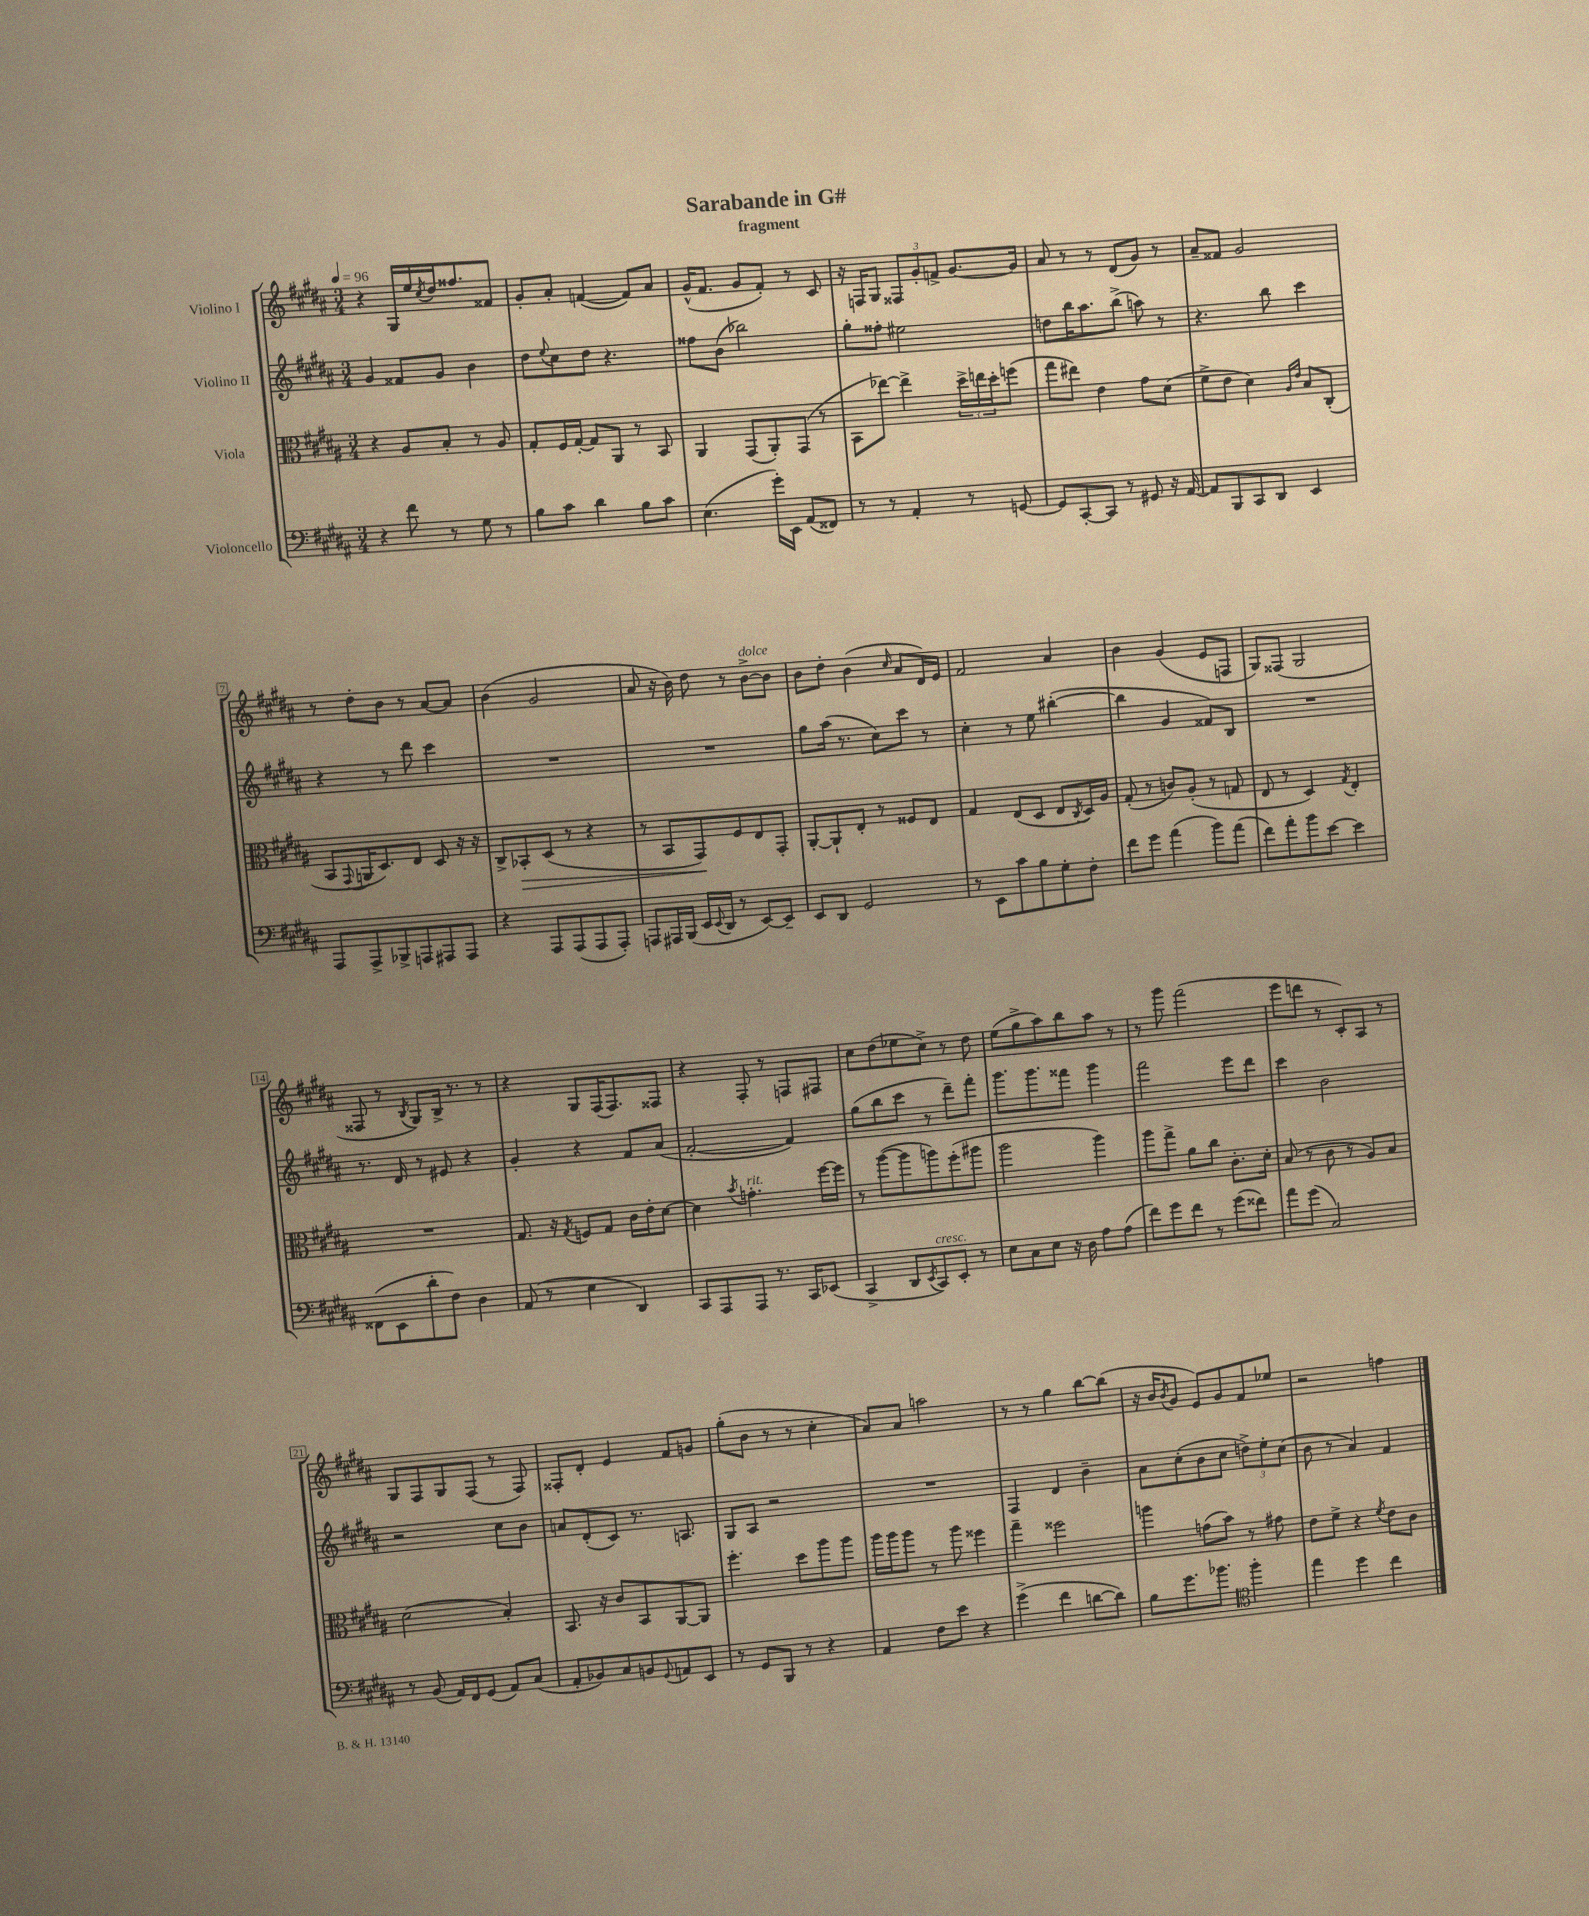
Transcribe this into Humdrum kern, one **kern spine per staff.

**kern	**kern	**kern	**kern
*staff4	*staff3	*staff2	*staff1
*clefF4	*clefC3	*clefG2	*clefG2
*k[f#c#g#d#a#]	*k[f#c#g#d#a#]	*k[f#c#g#d#a#]	*k[f#c#g#d#a#]
*M3/4	*M3/4	*M3/4	*M3/4
*MM96	*MM96	*MM96	*MM96
4r	4r	4g#	4r
8f#	8A#	8f##	16G#
.	.	.	16ee
.	.	.	8qcc#
8r	8B'	8g#	16dd#
.	.	.	8.ff##
8G#	8r	4b	.
8r	8A#	.	8f##
=	=	=	=
8B	8G#'	8dd#	8g#'
.	.	8qqee	.
8c#	16F#	8cc#	8a#'
.	[16G#'	.	.
4d#	8G#]	8dd#	([4f
.	8AA#	4.r	.
8B	8r	.	8f])
8c#	8BB	.	8a#
=	=	=	=
(4.E	4AA#	8ff##	(16g#^^
.	.	.	8.f#
.	.	(8b	.
.	(8GG#	2bb-)	8g#
16g#')	8AA#')	.	8f#')
16EE	.	.	.
(8AA#	(8GG#	.	8r
8FF##)	8r	.	8c#
=	=	=	=
8r	8BB	8gg#'	16r
.	.	.	16F
8r	[8ee-)	8ff##'	8G#
4AA#'	4ee-^]	2ee#	12F##
.	.	.	12g#'
.	.	.	12f^
8r	24dd#^	.	[8.g#
.	24ee	.	.
.	24dd#'	.	.
[8GG	(8ff	.	.
.	.	.	16g#]
=	=	=	=
8GG]	8gg#	8dd	8a#
[8CC#'	8ee#)	16bb	8r
.	.	8.aa#	.
8CC#]	4e	.	8r
8r	.	(8bb^	(8d#
8GG#	8g#	8aa)	8g#)
16r	(8d#	8r	8r
[16AA#	.	.	.
=	=	=	=
8AA#]	8f#^	4.r	8a#~
8BBB	8e	.	8f##
8CC#	4d#)	.	2g#
8DD#	.	8bb	.
.	16qqA#	.	.
.	16qqe	.	.
4EE	8B	4ccc#	.
.	(8C#'	.	.
=	=	=	=
8AAA#	8BB	4r	8r
.	8qqGG#	.	.
8AAA#^	16AA	.	8dd#'
.	8.D#)	.	.
8BBB-^	.	8r	8b
8AAA	8E	8ddd#	8r
8AAA#	8D#	4ccc#	[8a#
8AAA#	16r	.	8a#]
.	16r	.	.
=	=	=	=
4r	8C#^	2.r	(4b
.	8BB-'	.	.
8AAA#	(8D#	.	2g#
(8AAA#	8r	.	.
8AAA#	4r	.	.
8AAA#')	.	.	.
=	=	=	=
8AAA	8r	2.r	8a#
16AAA#	8BB	.	16r
(16BBB	.	.	16b)
16EE	8GG#)	.	8dd#
8qqEE	.	.	.
16DD#	.	.	.
8r	8F#	.	8r
[8EE)	8E	.	[8b^
8EE~]	8GG#'	.	8b]
=	=	=	=
8EE	[8AA#'	8gg#	8b
8DD#	8AA#`]	(16aa#	8dd#'
.	.	8.r	.
2GG#	8E'	.	(4b
.	8r	8cc#)	.
.	.	.	16qqcc#
.	8F##	8ccc#	8a#
.	8E	8r	16d#)
.	.	.	16e
=	=	=	=
8r	4G#	4cc#'	2f#
8EE	.	.	.
8c#	(8E	8r	.
8B	8D#	8ee	.
8G#'	8E	([4bb#'	4a#
.	8qC#	.	.
8F#'	16D#)	.	.
.	16A#	.	.
=	=	=	=
8f#	(8G#'	4bb#]	4b
8g#	8r	.	.
(4a#	8c)	4g#	(4g#
.	(8A#'	.	.
8b)	8r	8f##)	8e
(8a#	8G	8B	8F
=	=	=	=
8f#)	8E	2.r	8G#)
8a#'	8r	.	(8F##
8b	4D#)	.	2G#
[8e	.	.	.
.	8qG#	.	.
4e]	4E'	.	.
=	=	=	=
(8FF##	2.r	8.r	8F##
8EE	.	.	8r
.	.	16d#	.
.	.	.	8qB
8d#'	.	8r	8G#)
8F#)	.	8e#	16B^
.	.	.	8.r
4D#	.	4r	.
.	.	.	8r
=	=	=	=
(8AA#	8.G#	4g#'	4r
8r	.	.	.
.	16r	.	.
.	8qG#	.	.
4E	8F	4r	8G#
.	8G#	.	(16F#
.	.	.	8.F#)
4DD#)	16c#	8f#	.
.	16e'	.	.
.	[8d#	(8a#	8F##
=	=	=	=
8CC#	4d#]	[2f#'	4r
8AAA#	.	.	.
.	8qb	.	.
8AAA#	4.g'	.	8F#'
8.r	.	.	8r
.	.	4f#])	8F
16CC#	.	.	.
(8EE-	[16ff#	.	8F#
.	16ff#]	.	.
=	=	=	=
4CC#^	8r	(8gg#	8cc#
.	([8aa#	8bb	(8dd#
8DD#	8aa#]	8ccc#	8ee-
8qEE	.	.	.
8CC#)	8aa)	8r	8cc#^)
8EE'	(8ff#'	8ddd#~)	8r
8r	8aa#	8fff#'	8dd#
=	=	=	=
8E	2aa#	8.ggg#	(8ee
8C#	.	.	8gg#^
.	.	8.ggg#	.
8E	.	.	8aa#)
16r	.	8fff##	8bb
16D#	.	.	.
8A#	4aa#)	4ggg#	8aa#
(8A#	.	.	8r
=	=	=	=
8f#)	8aa#	2fff#	8r
8g#	8gg#^	.	8ggg#
8f#	8a#	.	(2fff#
8r	8cc#	.	.
(8g#	8.c#'	8eee	.
8f##)	.	8ddd#	.
.	16d#'	.	.
=	=	=	=
8a#	(8B	4ccc#	8eee
(8g#	8r	.	8ddd
2C#)	8c#	2b	8r
.	8r	.	8c#')
.	8A#)	.	8A#
.	8B	.	8r
=	=	=	=
8r	(2d#	2r	8G#
(8BB	.	.	8F#
16AA#)	.	.	8G#
16FF#	.	.	.
(8GG#	.	.	(8F#
8AA#)	4B')	8cc#	8r
(8C#	.	8b	8F#)
=	=	=	=
8AA#'	8.BB	8a	8F##'
8BB-)	.	(8d#'	8d#'
.	16r	.	.
8C#	8c#	8c#)	4e
8BB	8BB	8.r	.
8qqGG#	.	.	.
8AA	[8AA#	.	8f#
.	.	8.A	.
8EE	8AA#]	.	8g
=	=	=	=
8r	4.ff#'	8G#	(8gg#'
8GG#	.	8A#	8b
8BBB	.	2r	8r
8r	8dd#	.	8r
4r	8aa#	.	4cc#'
.	8aa#	.	.
=	=	=	=
4AA#	16aa#	2.r	8a#)
.	16aa#	.	.
.	8aa#	.	8a#
8F#	8r	.	2aa
8e	8aa#	.	.
4r	4ff##	.	.
=	=	=	=
(4g#^	4gg#~	4F#	8r
.	.	.	8r
4f#	2ff##	4d#	4gg#
[8d	.	4b~	[8bb
8d])	.	.	(8bb]
=	=	=	=
8B	4aa	8a#	16r
.	.	.	16b
.	.	.	8qb
8.g#	.	(8cc#'	8g#
.	(8g	8b	8e)
8.b-	.	.	.
.	8b)	8cc#	8g#
*clefC4	*	*	*
4ff#'	8r	12dd^)	8f#
.	.	12ee'	.
.	8g#	.	8ee-
.	.	(12cc#	.
=	=	=	=
4ee	8e	8b	2r
.	8f#^	8r	.
4dd#	4r	4a#)	.
.	8qf#	.	.
4cc#	8e	4f#	4ff
.	8c#	.	.
==	==	==	==
*-	*-	*-	*-
